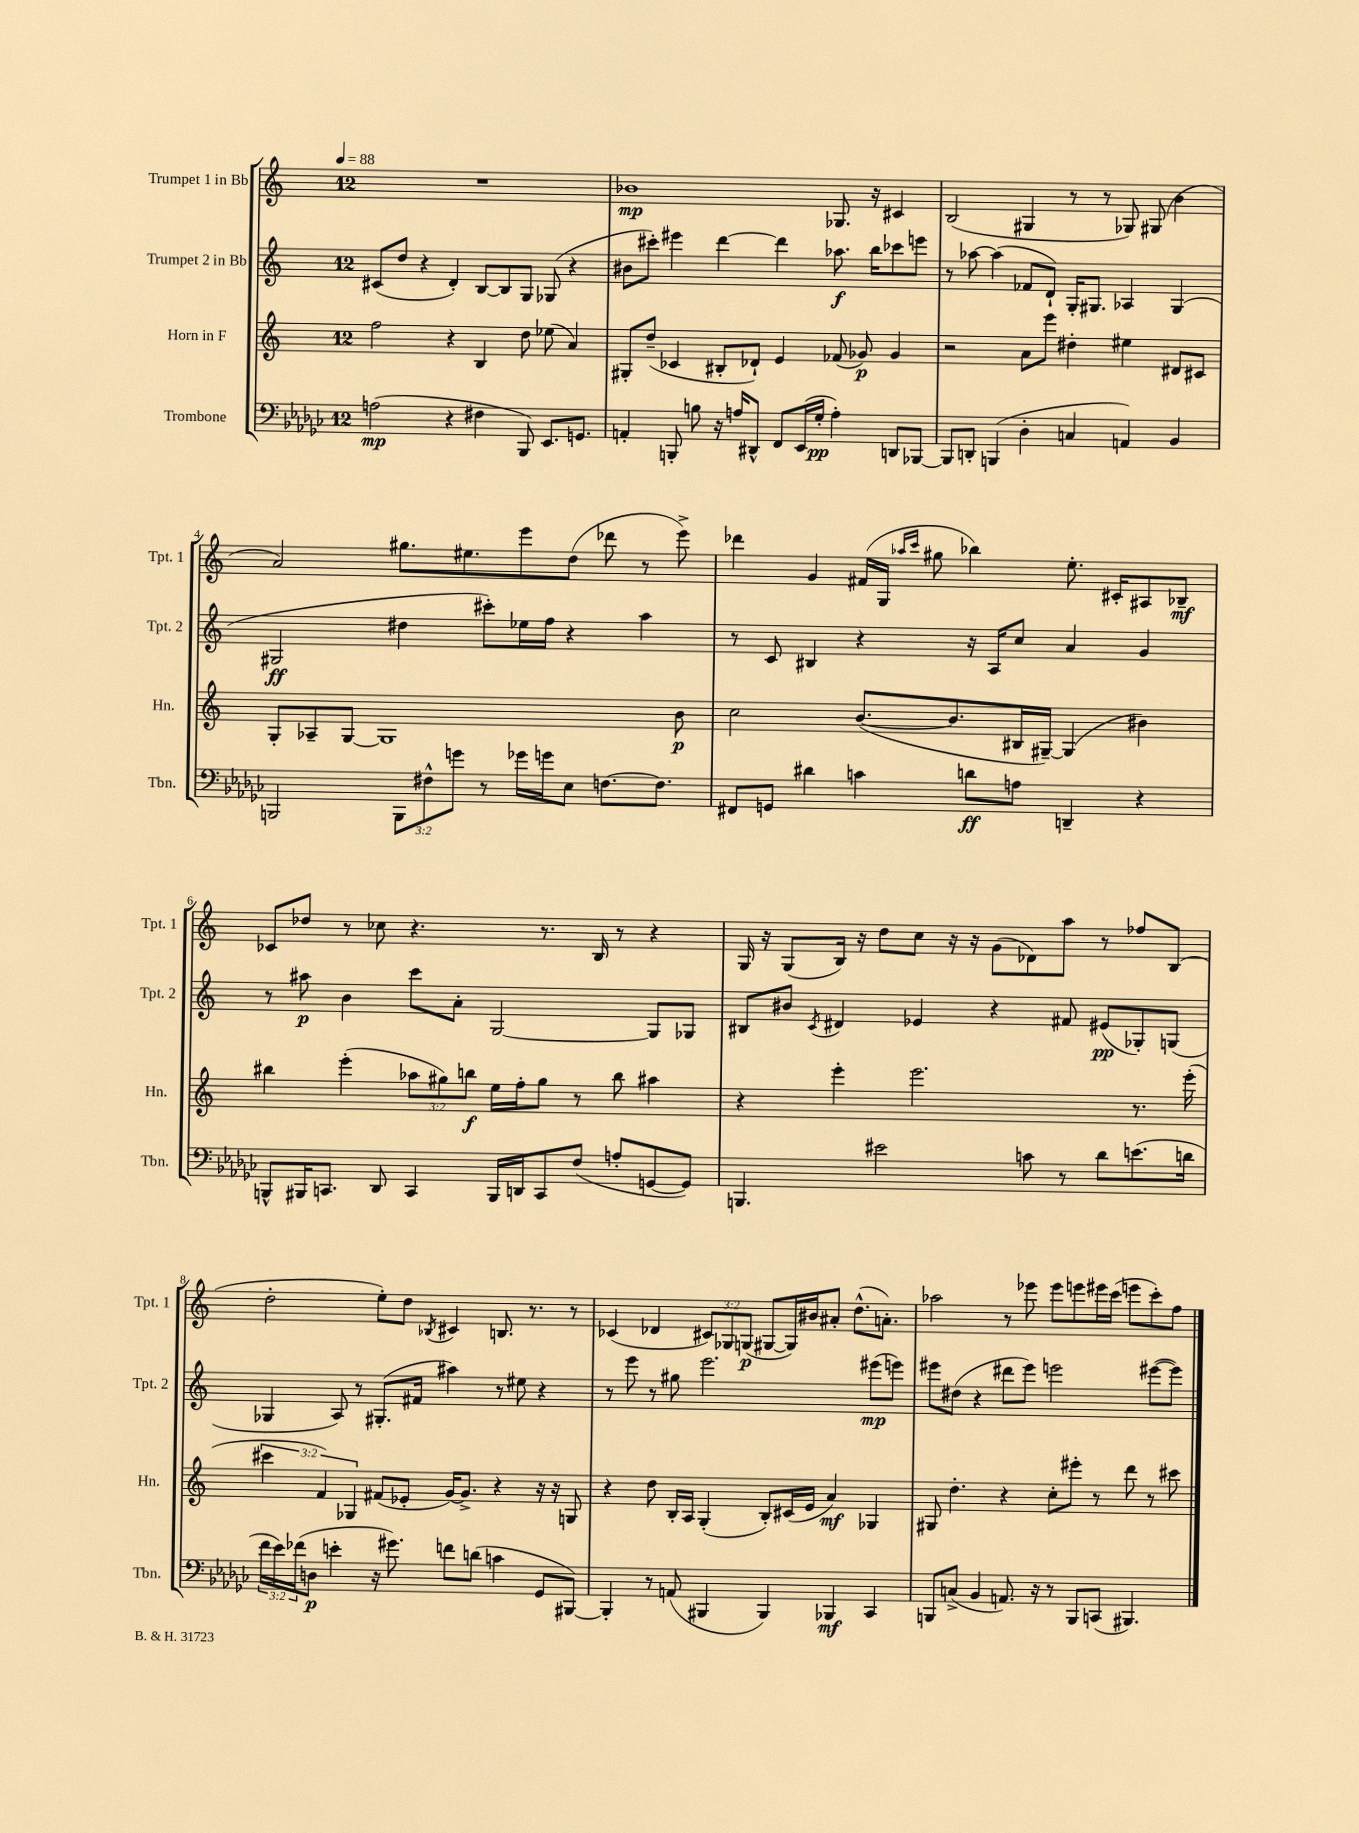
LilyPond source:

<<
\new StaffGroup <<
\new Staff = "s0" \with { instrumentName = "Trumpet 1 in Bb" shortInstrumentName = "Tpt. 1" } {
    \clef treble \key c \major \once \override Staff.TimeSignature.style = #'single-digit \time 12/8 \override Staff.TupletNumber.text = #tuplet-number::calc-fraction-text \tempo 4 = 88
    R1. |
    bes'1\mp ges8. r16 cis'4 |
    b2( gis4 r8 r8 ges8) gis8( b'4 |
    a'2) gis''8. eis''8. e'''8 d''8( des'''8 r8 e'''8->) |
    des'''4 g'4 fis'16( g16 \grace { aes''16 c'''16 } gis''8 bes''4) e''8.-. cis'16-. ais8 bes8--\mf |
    ces'8 des''8 r8 ces''8 r4. r8. b16 r8 r4 |
    g16 r16 g8( b16) r16 d''8 c''8 r16 r16 g'8( des'8) a''8 r8 fes''8 b8( |
    d''2-. e''8-.) d''8 \acciaccatura { bes8 } cis'4 b8. r8. r8 |
    ces'4( des'4 \tuplet 3/2 { cis'8) ges8 g8\p( } gis8~ gis16) bis'16 ais'8-. d''8.-^( a'8.-.) |
    aes''2 r8 ees'''8 ees'''8 e'''8 eis'''16 c'''16( e'''8 c'''8-.) f''8 \bar "|." |
}
\new Staff = "s1" \with { instrumentName = "Trumpet 2 in Bb" shortInstrumentName = "Tpt. 2" } {
    \clef treble \key c \major \once \override Staff.TimeSignature.style = #'single-digit \time 12/8
    cis'8( d''8 r4 d'4-.) b8~ b8 g8 ges8( r4 |
    bis'8 cis'''8-.) eis'''4 d'''4~ d'''4 aes''8.\f b''16 ces'''8 e'''8 |
    r8 aes''8~ aes''4( fes'8 d'8-!) g16-. gis8. aes4 gis4( |
    gis2\ff dis''4 cis'''8-.) ees''16 f''16 r4 a''4 |
    r8 c'8 bis4 r4 r16 a16 c''8 a'4 g'4 |
    r8 ais''8\p b'4 c'''8 a'8-. g2~ g8 ges8 |
    bis8 bis'8 \acciaccatura { c'8 } dis'4 ees'4 r4 fis'8 eis'8\pp( ges8-.) g8( |
    ges4 a8) r8 gis8.-.( fis'16 ais''4) r8 eis''8 r4 |
    r8 e'''8 r8 gis''8 e'''2. eis'''8\mp( e'''8) |
    eis'''8 dis''8( r4 dis'''8 eis'''8) e'''2 eis'''8~( eis'''8) \bar "|." |
}
\new Staff = "s2" \with { instrumentName = "Horn in F" shortInstrumentName = "Hn." } {
    \clef treble \key c \major \once \override Staff.TimeSignature.style = #'single-digit \time 12/8 \override Staff.TupletNumber.text = #tuplet-number::calc-fraction-text
    f''2 r4 b4 d''8 ees''8( a'4) |
    gis8-. d''8--( ces'4 bis8-. des'8-!) e'4 fes'8( ges'8\p) ges'4 |
    r2 a'8 e'''8 dis''4-. eis''4 dis'8 cis'8 |
    g8-. aes8-- g8~ g1 b'8\p |
    c''2 b'8.~( b'8. bis16 gis16~--) gis4( bis'4) |
    bis''4 e'''4-.( \tuplet 3/2 { aes''8 gis''8) b''8\f } e''16 f''16-. gis''8 r8 b''8 ais''4 |
    r4 e'''4-. e'''2. r8. e'''16-.( |
    \tuplet 3/2 { cis'''4 f'4) ges4 } fis'8( ees'8-. g'16~) g'8.-> r4 r16 r16 g8 |
    r4 d''8 b16-. a16 g4-.( b8-.) cis'16( e'16 a'4\mf) ges4 |
    gis8 d''4.-. r4 c''8-. eis'''8-. r8 d'''8 r8 cis'''8 \bar "|." |
}
\new Staff = "s3" \with { instrumentName = "Trombone" shortInstrumentName = "Tbn." } {
    \clef bass \key ges \major \once \override Staff.TimeSignature.style = #'single-digit \time 12/8 \override Staff.TupletNumber.text = #tuplet-number::calc-fraction-text
    a2\mp( r4 fis4 bes,,8) ees,8. g,8. |
    a,4-. b,,8-. b8 r16 a16 dis,8-^ f,8 ees,16( ges16-.\pp a4-.) d,8 bes,,8~ |
    bes,,8 d,8-. b,,4( des4-. c4 a,4) bes,4 |
    b,,2 \tuplet 3/2 { b,,8 fis8-^ g'8 } r8 ges'16 g'16 ees8 f8.~ f8. |
    fis,8 g,8 dis'4 c'4 d'8\ff a8 d,4-- r4 |
    b,,8-^ bis,,16 c,8. des,8 c,4 bis,,16 d,16 c,8 f8( a8-. g,8~ g,8) |
    b,,4. eis'2 c'8 r8 des'8 e'8.( d'16 |
    \tuplet 3/2 { f'16 ees'16) fes'16( } d8\p e'4-. r16 gis'8.) f'8 d'8( c'4 ges,8 bis,,8~) |
    bis,,4-. r8 a,8( bis,,4 bis,,4) bes,,4\mf ces,4 |
    b,,8 c8->( bes,4 a,8.) r16 r8 b,,8 c,8( bis,,4.) \bar "|." |
}
>>
>>
